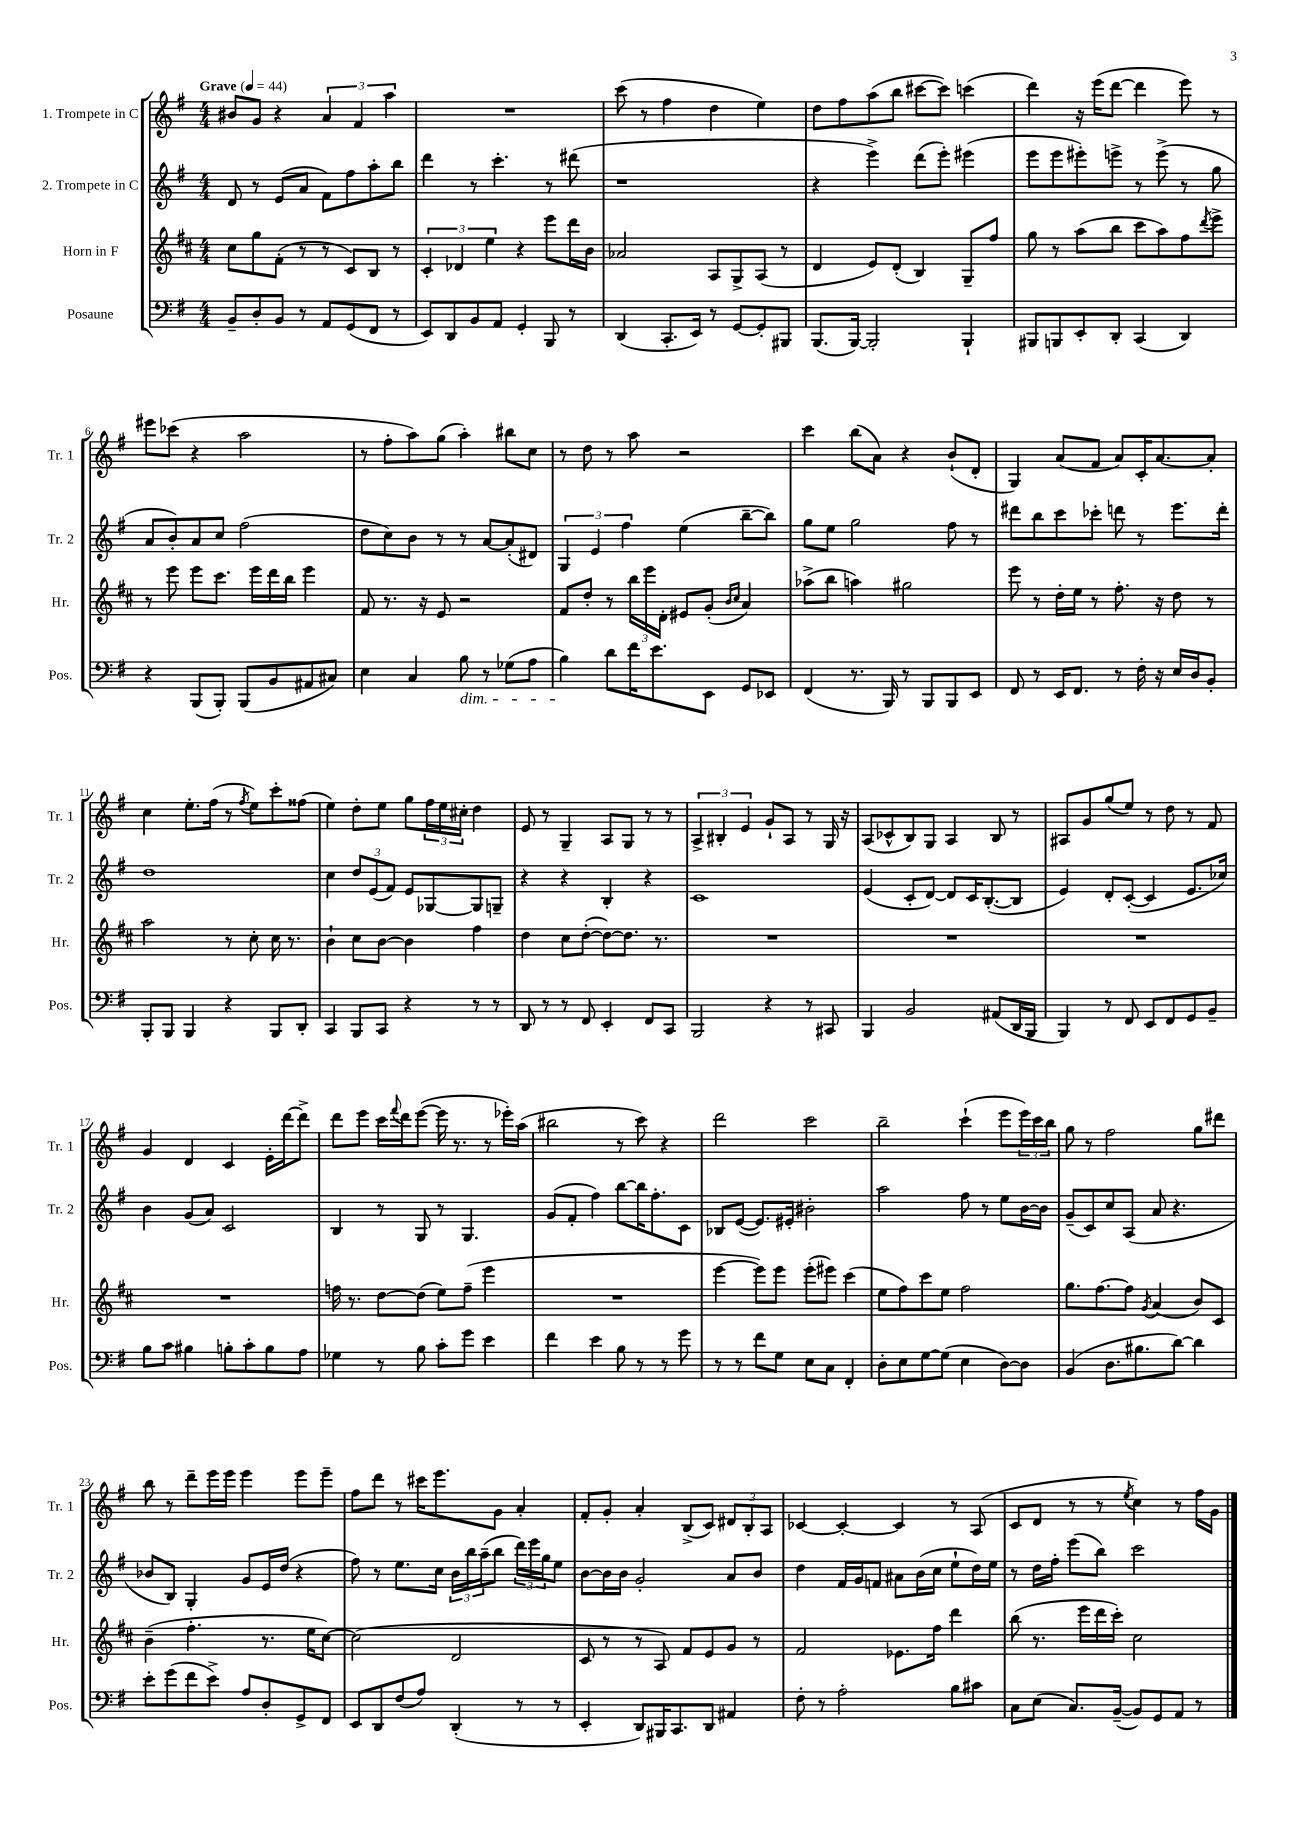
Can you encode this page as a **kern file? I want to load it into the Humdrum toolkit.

**kern	**kern	**kern	**kern
*staff4	*staff3	*staff2	*staff1
*clefF4	*clefG2	*clefG2	*clefG2
*k[f#]	*k[f#c#]	*k[f#]	*k[f#]
*M4/4	*M4/4	*M4/4	*M4/4
*MM44	*MM44	*MM44	*MM44
8BB~	8cc#	8d	8b#
8D'	8gg	8r	8g
8BB	(8f#'	(8e	4r
8r	8r	8a	.
8AA	8r	8f#)	6a
(8GG	8c#)	8ff#	.
.	.	.	6f#
8FF#	8B	8aa'	.
.	.	.	6aa
8r	8r	8bb	.
=	=	=	=
8EE)	6c#'	4ddd	1r
8DD	.	.	.
.	6d-	.	.
8BB	.	8r	.
.	6ee	.	.
8AA	.	4.ccc'	.
4GG'	4r	.	.
8BBB	8eee	8r	.
8r	16ddd	(8ddd#	.
.	16b	.	.
=	=	=	=
(4DD	2a-	1r	(8ccc
.	.	.	8r
8.CC'	.	.	4ff#
16EE)	.	.	.
8r	8A	.	4dd
[8GG	8G^	.	.
8GG']	(8A	.	4ee)
8BBB#	8r	.	.
=	=	=	=
(8.BBB	4d	4r	8dd
.	.	.	8ff#
[16BBB)	.	.	.
2BBB']	8e)	4eee^)	(8aa
.	(8d'	.	8bb
.	4B)	(8ddd	[8ccc#
.	.	8eee')	8ccc#])
4BBB`	8G~	(4eee#	(4ccc
.	8ff#	.	.
=	=	=	=
8BBB#	8gg	8eee	4ddd)
8BBB	8r	8eee	.
8EE'	(8aa	8eee#')	16r
.	.	.	(16eee
8DD'	8bb	8eee^	[8ddd
(4CC	8ccc#	8r	4ddd]
.	8aa)	(8eee^	.
4DD)	8ff#	8r	8eee)
.	8qddd	.	.
.	8eee^	8gg	8r
=	=	=	=
4r	8r	8a	8eee#
.	8eee	8b')	(8ccc-
(8BBB	8eee	8a	4r
8BBB')	8.ccc#	8cc	.
(8BBB	.	(2ff#	2aa
.	16eee	.	.
8BB	16ddd	.	.
.	16bb	.	.
8AA#	4eee	.	.
8C#)	.	.	.
=	=	=	=
4E	8f#	8dd	8r
.	8.r	8cc)	8ff#'
4C	.	8b	8aa)
.	16r	.	.
.	8e	8r	(8gg
8B	2r	8r	4aa')
8r	.	[8a	.
(8G-	.	(8a']	8bb#
8A	.	8d#)	8cc
=	=	=	=
4B)	8f#	6G	8r
.	8dd'	.	8dd
.	.	6e	.
8d	8r	.	8r
.	.	6ff#	.
16f#	24bb	.	8aa
.	24eee	.	.
8.e	.	.	.
.	24d'	.	.
.	8e#	(4ee	2r
8EE	(8g'	.	.
.	16qqb	.	.
.	16qqcc#	.	.
8GG	4a)	[8bb~	.
8EE-	.	8bb])	.
=	=	=	=
(4FF#	(8aa-^	8gg	4ccc
.	8bb	8ee	.
8.r	4aa)	2gg	(8bb
.	.	.	8a)
16BBB)	.	.	.
8r	2gg#	.	4r
8BBB	.	.	.
8BBB	.	8ff#	(8b`
8EE	.	8r	8d'
=	=	=	=
8FF#	8eee	8ddd#	4G)
8r	8r	8bb	.
16EE	16dd'	8ccc	(8a
8.FF#	16ee	.	.
.	8r	8ccc-'	8f#
8r	8.ff#'	8ddd	8a)
16F#'	.	8r	16c'
16r	16r	.	[8.a
16E	8dd	8.eee	.
16D	.	.	.
8BB'	8r	.	8a']
.	.	16ddd'	.
=	=	=	=
8BBB'	2aa	1dd	4cc
8BBB	.	.	.
4BBB	.	.	8.ee'
.	.	.	(16ff#
4r	8r	.	8r
.	.	.	8qff#
.	8cc#'	.	8ee)
8BBB	16cc#	.	8ccc'
.	8.r	.	.
8DD'	.	.	(8ff##
=	=	=	=
4CC	4b`	4cc	4ee)
8BBB	8cc#	12dd	8dd'
.	.	(12e	.
8CC	[8b	.	8ee
.	.	12f#)	.
4r	4b]	8e	8gg
.	.	[8G-	24ff#
.	.	.	24ee
.	.	.	24cc#'
8r	4ff#	8G-]	4dd
8r	.	8G~	.
=	=	=	=
8DD	4dd	4r	8e
8r	.	.	8r
8r	8cc#	4r	4G~
8FF#	([8dd'	.	.
4EE'	8dd_)	4B'	8A
.	8.dd]	.	8G
8FF#	.	4r	8r
.	8.r	.	.
8CC	.	.	8r
=	=	=	=
2BBB	1r	1c	6A^
.	.	.	6B#'
.	.	.	6e
4r	.	.	8g`
.	.	.	8A
8r	.	.	8r
8CC#	.	.	16G
.	.	.	16r
=	=	=	=
4BBB	1r	(4e	(8A
.	.	.	8c-^^
2BB	.	8c'	8B)
.	.	[8d)	8G
.	.	8d]	4A
.	.	16c	.
.	.	([8.B'	.
(8AA#	.	.	8B
16DD	.	8B]	8r
16BBB	.	.	.
=	=	=	=
4BBB)	1r	4e)	8A#
.	.	.	8g
8r	.	8d'	(8gg
8FF#	.	([8c'	8ee)
8EE	.	4c]	8r
8FF#	.	.	8dd
8GG	.	8.e	8r
8BB~	.	.	8f#
.	.	16cc-)	.
=	=	=	=
8B	1r	4b	4g
8c	.	.	.
4B#	.	(8g	4d
.	.	8a)	.
8B'	.	2c	4c
8c'	.	.	.
8B	.	.	16e'
.	.	.	[16ddd
8A	.	.	8ddd^]
=	=	=	=
4G-	16ff	4B	8ddd
.	8.r	.	.
.	.	.	8eee
8r	[8dd	8r	16ccc
.	.	.	8qqfff#
.	.	.	16ddd
8B	(8dd]	8G	([8eee
8c'	8ee)	8r	16eee]
.	.	.	8.r
8g	(8ff~	4.G	.
4e	4eee	.	8r
.	.	.	16eee-')
.	.	.	(16aa
=	=	=	=
4f#	1r	(8g	2bb#
.	.	8f#'	.
4e	.	4ff#)	.
8B	.	[8bb	8r
8r	.	16bb]	8ccc)
.	.	8.ff#'	.
8r	.	.	4r
8g	.	8c	.
=	=	=	=
8r	[4eee	8B-	2ddd
8r	.	([8e	.
8f#	8eee])	8.e])	.
8G	8eee	.	.
.	.	16e#'	.
8E	(8eee'	2b#'	2ccc
8C	8eee#)	.	.
4FF#'	(4ccc#	.	.
=	=	=	=
8D'	8ee	2aa	2bb~
8E	8ff#)	.	.
[8G	8ccc#	.	.
(8G]	8ee	.	.
4E	2ff#	8ff#	(4ccc`
.	.	8r	.
[8D)	.	8ee	8eee
8D]	.	[16b	24eee)
.	.	.	24ccc
.	.	16b]	.
.	.	.	24bb
=	=	=	=
(4BB	8.gg	(8g~	8gg
.	.	8c)	8r
.	[8.ff#	.	.
8.D	.	8cc	2ff#
.	8ff#]	(8A	.
8.B#	.	.	.
.	8qg	.	.
.	(4a	8a	.
[8d)	.	4.r	.
4d]	8b)	.	8gg
.	8c#	.	8ddd#
=	=	=	=
8e'	(4b~	8b-	8bb
(8g	.	8B)	8r
8f#	4.ff#'	4G'	8ddd~
8e^)	.	.	16eee
.	.	.	16eee
8A	.	8g	4eee
8D'	8.r	16e	.
.	.	(16dd	.
8GG^	.	4r	8eee
.	16ee	.	.
8FF#	[8cc#)	.	8eee~
=	=	=	=
8EE	(2cc#]	8ff#)	8ff#
8DD	.	8r	8ddd
(8F#	.	8.ee	8r
8A)	.	.	16ccc#
.	.	16cc	8.eee
(4DD'	2d	24b	.
.	.	24bb	.
.	.	(24aa~	.
.	.	8bb	8g
8r	.	24ddd)	4a'
.	.	24eee	.
.	.	24gg	.
8r	.	8ee	.
=	=	=	=
4EE'	8c#	[8b	8f#'
.	8r	16b]	8g'
.	.	16b	.
8DD)	8r	2g'	4a'
16BBB#	8A)	.	.
8.CC	.	.	.
.	8f#	.	(8B^
8DD	8e	.	8c)
4AA#	8g	8a	12d#
.	.	.	12B'
.	8r	8b	.
.	.	.	12A
=	=	=	=
8F#'	2f#	4dd	[4c-
8r	.	.	.
2A'	.	16f#	4c-'_
.	.	16g	.
.	.	8f	.
.	8.e-	8a#	4c-]
.	.	(16b	.
.	16ff#	16cc	.
8B	4ddd	8ee`	8r
8c#	.	16dd)	(8A
.	.	16ee	.
=	=	=	=
8C	(8bb	8r	8c
(8E	8.r	16dd	8d
.	.	16ff#'	.
8.C)	.	(8eee	8r
.	16eee	.	.
.	16ddd	8bb)	8r
([16BB~	16ccc#')	.	.
.	.	.	8qee
8BB])	2cc#	2ccc	4cc)
8GG	.	.	.
8AA	.	.	8r
8r	.	.	16ff#
.	.	.	16g
==	==	==	==
*-	*-	*-	*-
